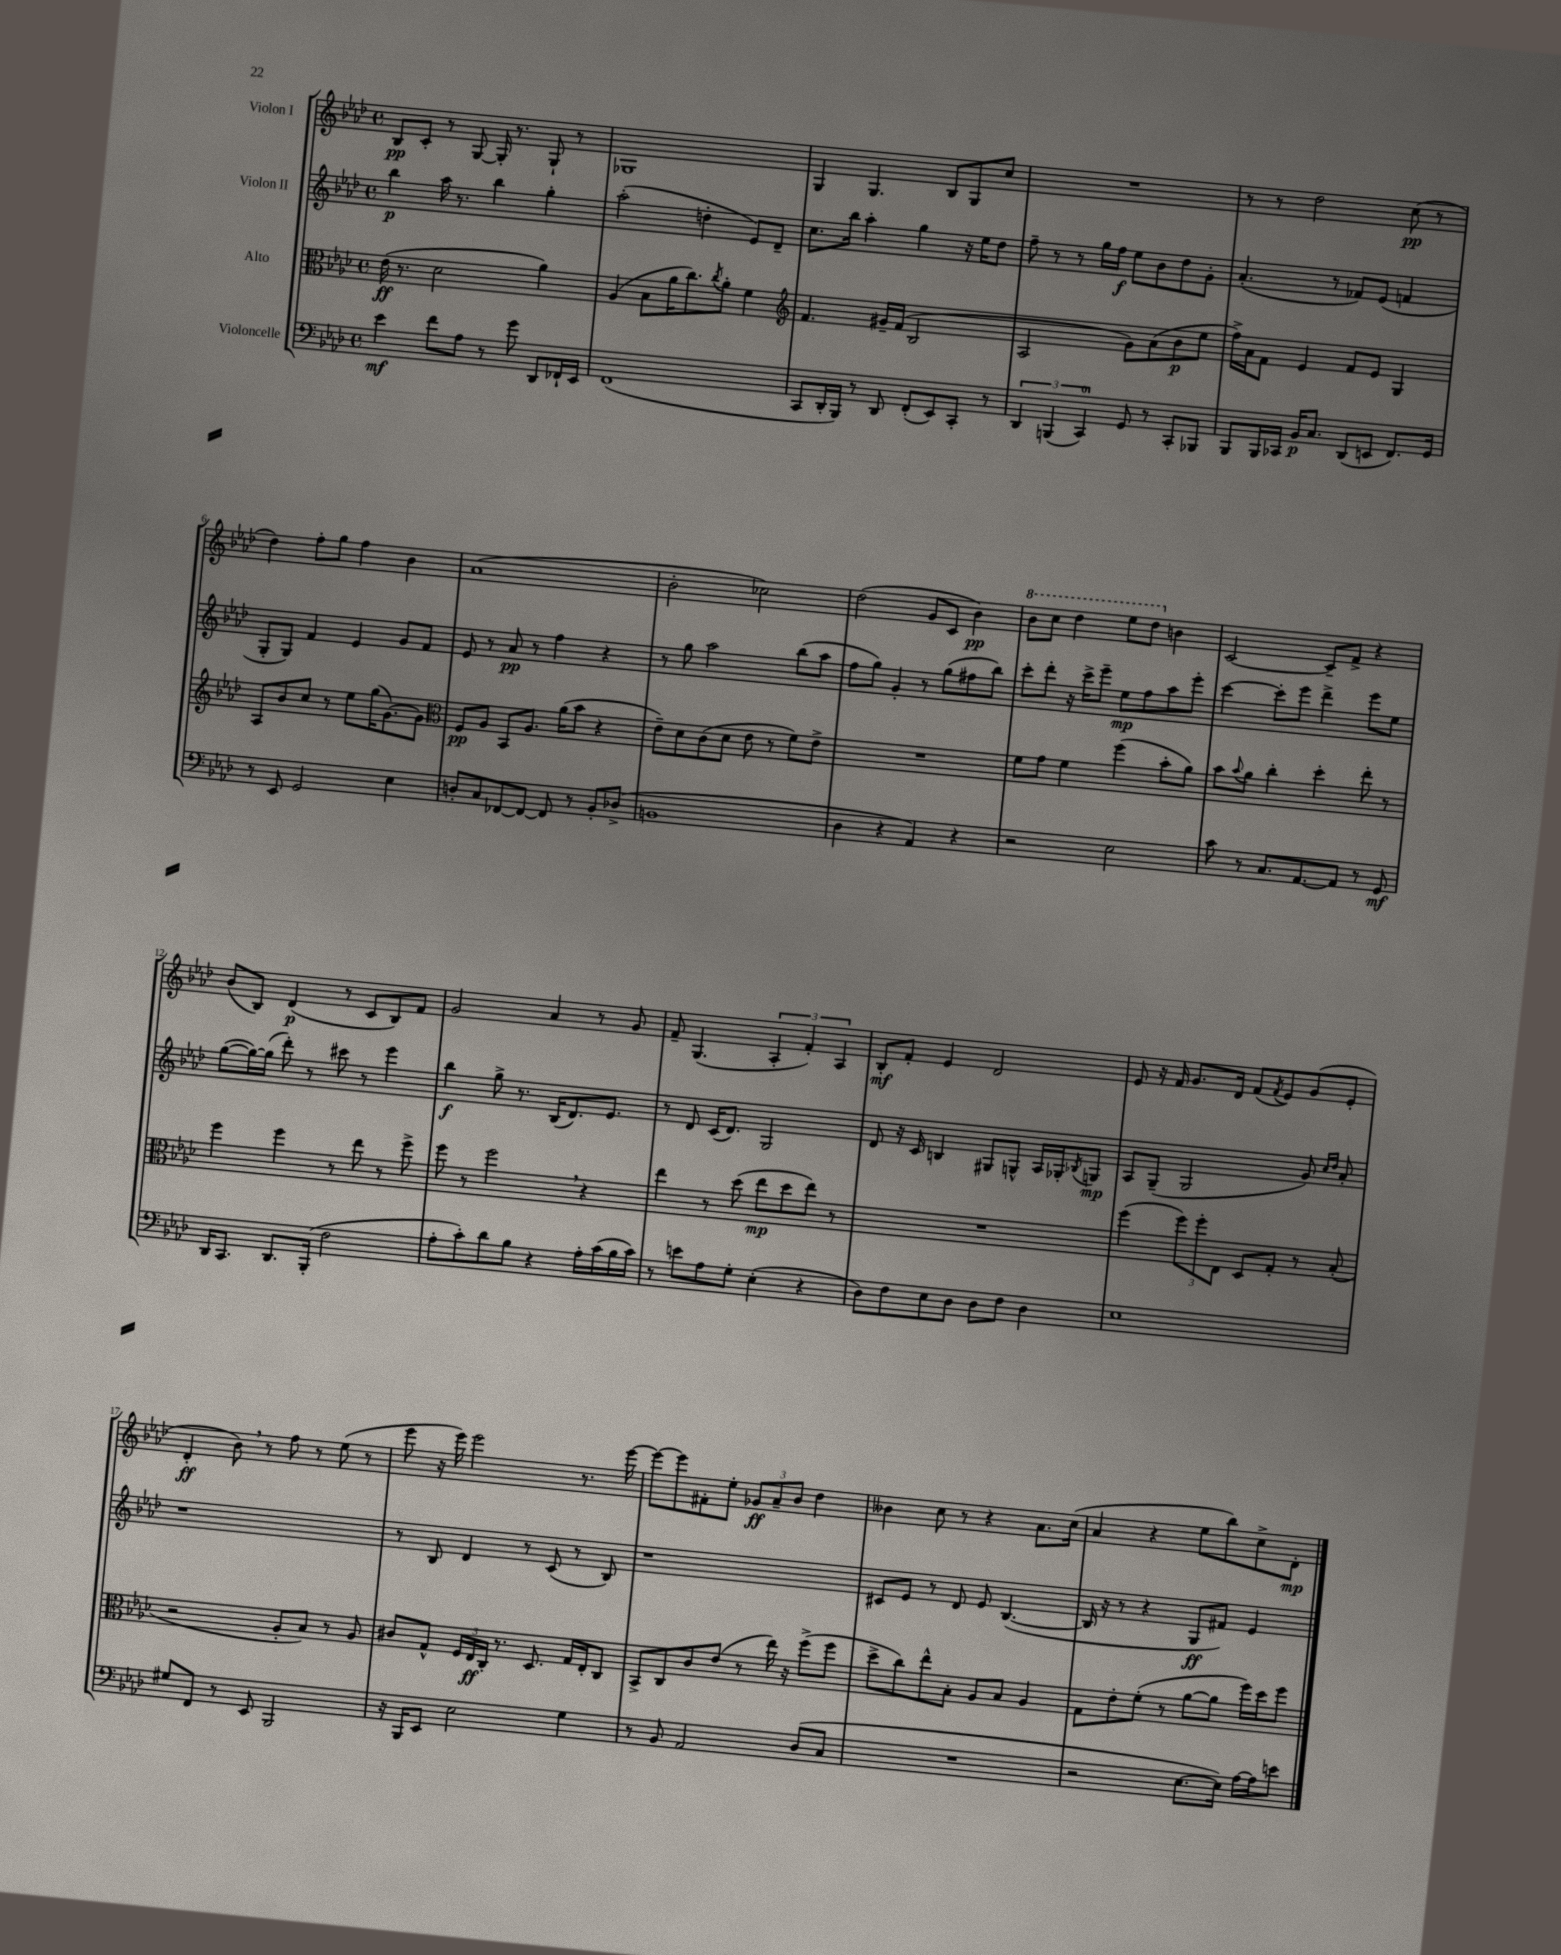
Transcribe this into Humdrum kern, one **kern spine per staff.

**kern	**kern	**kern	**kern
*staff4	*staff3	*staff2	*staff1
*clefF4	*clefC3	*clefG2	*clefG2
*k[b-e-a-d-]	*k[b-e-a-d-]	*k[b-e-a-d-]	*k[b-e-a-d-]
*M4/4	*M4/4	*M4/4	*M4/4
*met(c)	*met(c)	*met(c)	*met(c)
4e-	(16e-	4bb-	8B-
.	8.r	.	.
.	.	.	8c'
8f	2d-	16aa-	8r
.	.	8.r	.
8A-	.	.	[8G
8r	.	4bb-	16G']
.	.	.	8.r
8g	.	.	.
8DD-	4a-)	4gg'	8G`
16FF-`	.	.	8r
16EE-	.	.	.
=	=	=	=
(1FF	(4A-	(2aa-'	1G-
.	8B-	.	.
.	16a-	.	.
.	8.cc)	.	.
.	.	4dd'	.
.	8qcc	.	.
.	8a-'	.	.
.	4f	8e-)	.
.	.	8d-~	.
=	=	=	=
*	*clefG2	*	*
8CC	4.f	8.cc	4G
16DD-'	.	.	.
16BBB-)	.	16bb-	.
8r	.	4aa-'	4.G
8DD-	16g#~	.	.
.	(16f	.	.
(8FF'	2B-	4gg	.
8EE-)	.	.	8B-
8CC'	.	16r	8G
.	.	16ee-	.
8r	.	8dd-	8cc
=	=	=	=
6DD-	2A-	8ff~	1r
.	.	8r	.
(6BBB	.	.	.
.	.	8r	.
6CC)	.	.	.
.	.	16gg	.
.	.	16ff	.
8GG	8g)	8ee-	.
8r	(8a-	8b-	.
8CC'	8b-	8dd-	.
8BBB-	8ee-	8g'	.
=	=	=	=
8BBB-	16ff^)	(4.a-'	8r
.	16a-	.	.
16BBB-	8f	.	8r
16CC-	.	.	.
16BB-	4e-	.	2dd-
8.C	.	.	.
.	.	8r	.
(8DD-	8f	8f-)	.
8EE	8e-	(8e-	.
8.FF)	4G	4f	(8cc
.	.	.	8r
16GG	.	.	.
=	=	=	=
8r	8A-	8G'	4dd-)
8EE-	8b-	8G)	.
2GG	8cc	4f	8ff'
.	8r	.	8gg
.	8ee-	4e-	4ff
.	(16gg	.	.
.	[8.g)	.	.
4E-	.	8g	4b-
.	8g]	8f	.
=	=	=	=
*	*clefC3	*	*
8D'	8F	8e-	(1a-
8C	8A-	8r	.
[8FF-	8BB-	8a-	.
8FF-_	8.A-	8r	.
8FF-]	.	4ff	.
.	(16a-	.	.
8r	8b-	.	.
8BB-'	4r	4r	.
(8D-^	.	.	.
=	=	=	=
1BB	8e-~)	8r	2b-'
.	8d-	8gg	.
.	(8c	2aa-	.
.	8d-	.	.
.	8e-	.	2cc-)
.	8r	.	.
.	8f)	(8bb-	.
.	8e-^	8aa-	.
=	=	=	=
4D-	1r	8ff	(2dd-
.	.	8gg)	.
4r	.	4g'	.
4AA-)	.	8r	8g
.	.	(8gg	8c
4r	.	8ff#	4b-)
.	.	8bb-)	.
=	=	=	=
2r	8f	8ccc'	8bb-
.	8g	8ddd-'	8ccc
.	4f	16r	4ddd-
.	.	16ccc^	.
.	.	8eee-~	.
2E-	(4ff	8ee-	8eee-
.	.	8ff	8ddd-
.	8b-'	8aa-	4b
.	8a-)	8eee-'	.
=	=	=	=
8c	8b-	[4ccc	[2c
.	8qqb-	.	.
8r	8a-	.	.
8.C	4cc'	8ccc']	.
.	.	8eee-	.
[8.AA-	.	.	.
.	4dd-'	4ddd-^	8c~]
8AA-]	.	.	8f^
8r	8ee-'	8eee-	4r
8GG	8r	8ee-	.
=	=	=	=
16DD-	4ff	([8gg	(8b-
8.CC	.	.	.
.	.	16gg_)	8B-)
.	.	(16gg]	.
8.DD-	4ff	8ddd-')	(4d-
.	.	8r	.
(16BBB-'	.	.	.
2F	8r	8ccc#	8r
.	8ee-	8r	8c
.	8r	4eee-	8B-)
.	8ff^	.	8f
=	=	=	=
8A-'	8ff	4bb-	2g
8c')	8r	.	.
8d-	2ff	8gg^	.
8B-	.	8.r	.
4r	.	.	4a-
.	.	(16B-	.
.	.	8.d-)	.
16A-'	4r	.	8r
(16c	.	8.e-	.
16B-	.	.	8g
16c)	.	.	.
=	=	=	=
8r	4ee-	8r	8f~
8e	.	8d-	(4.G
8A-	8r	(16c	.
.	.	8.d-)	.
8G'	(8dd-	.	.
(4E-'	8ee-	2G	6A-'
.	8dd-	.	.
.	.	.	6f')
4r	8ee-)	.	.
.	.	.	6A-
.	8r	.	.
=	=	=	=
8D-)	1r	8d-	8B-'
8F	.	16r	8f'
.	.	16c	.
8E-	.	4B	4e-
8D-	.	.	.
8D-	.	8G#	2d-
8F	.	8G^^	.
4D-	.	16A-	.
.	.	16G-'	.
.	.	8qB-	.
.	.	8G	.
=	=	=	=
1E-	(4ff	8A-	8e-
.	.	(8G~	16r
.	.	.	16f
.	12ff)	2G	8.g
.	12ff'	.	.
.	12E-	.	.
.	.	.	16d-
.	8D-	.	(8f
.	.	.	8qf
.	8G'	.	8e-)
.	8r	8g)	(8g
.	.	16qqcc	.
.	.	16qqdd-	.
.	(8B-'	8a-'	8e-'
=	=	=	=
8G#	2r	1r	4d-'
8FF	.	.	.
8r	.	.	8b-)
8EE-	.	.	8r
2BBB-	8A-'	.	8ff
.	8B-)	.	8r
.	8r	.	(8ee-
.	8A-	.	8r
=	=	=	=
16r	8c#	8r	8eee-
16BBB-	.	.	.
8EE-	8G^^	8B-	16r
.	.	.	16eee-)
2E-	24F	4d-	2eee-
.	24E-	.	.
.	24C'	.	.
.	8.r	.	.
.	.	8r	.
.	8.D-	.	.
.	.	(8c	.
4G	16G	8r	8.r
.	16E-'	.	.
.	8C	8B-)	.
.	.	.	[16eee-
=	=	=	=
8r	8BB-^	1r	8eee-_
8BB-	8C	.	8eee-]
2AA-	8c	.	8f#'
.	(8e-	.	8ee-'
.	8r	.	12g-
.	.	.	12a-~
.	16ee-)	.	.
.	.	.	12b-
.	16r	.	.
(8D-	(8ff^	.	4dd-
8C	8ff	.	.
=	=	=	=
1r	8dd-^	8c#	4b--
.	8cc)	8e-	.
.	8ee-^^	8r	8cc
.	8B-'	8d-	8r
.	8A-	8e-	4r
.	8B-	([4.B-	.
.	4A-	.	8.a-
.	.	.	(16cc
=	=	=	=
2r	8G	16B-]	4a-
.	.	16r	.
.	8e-'	8r	.
.	(8f'	4r	4r
.	8r	.	.
[8.E-	[8a-	8G	8ee-
.	8a-]	8f#)	8bb-)
16E-])	.	.	.
[16A-	16ff)	4e-	8cc^
16A-]	16dd-	.	.
8e	8ff	.	8d-'
==	==	==	==
*-	*-	*-	*-
